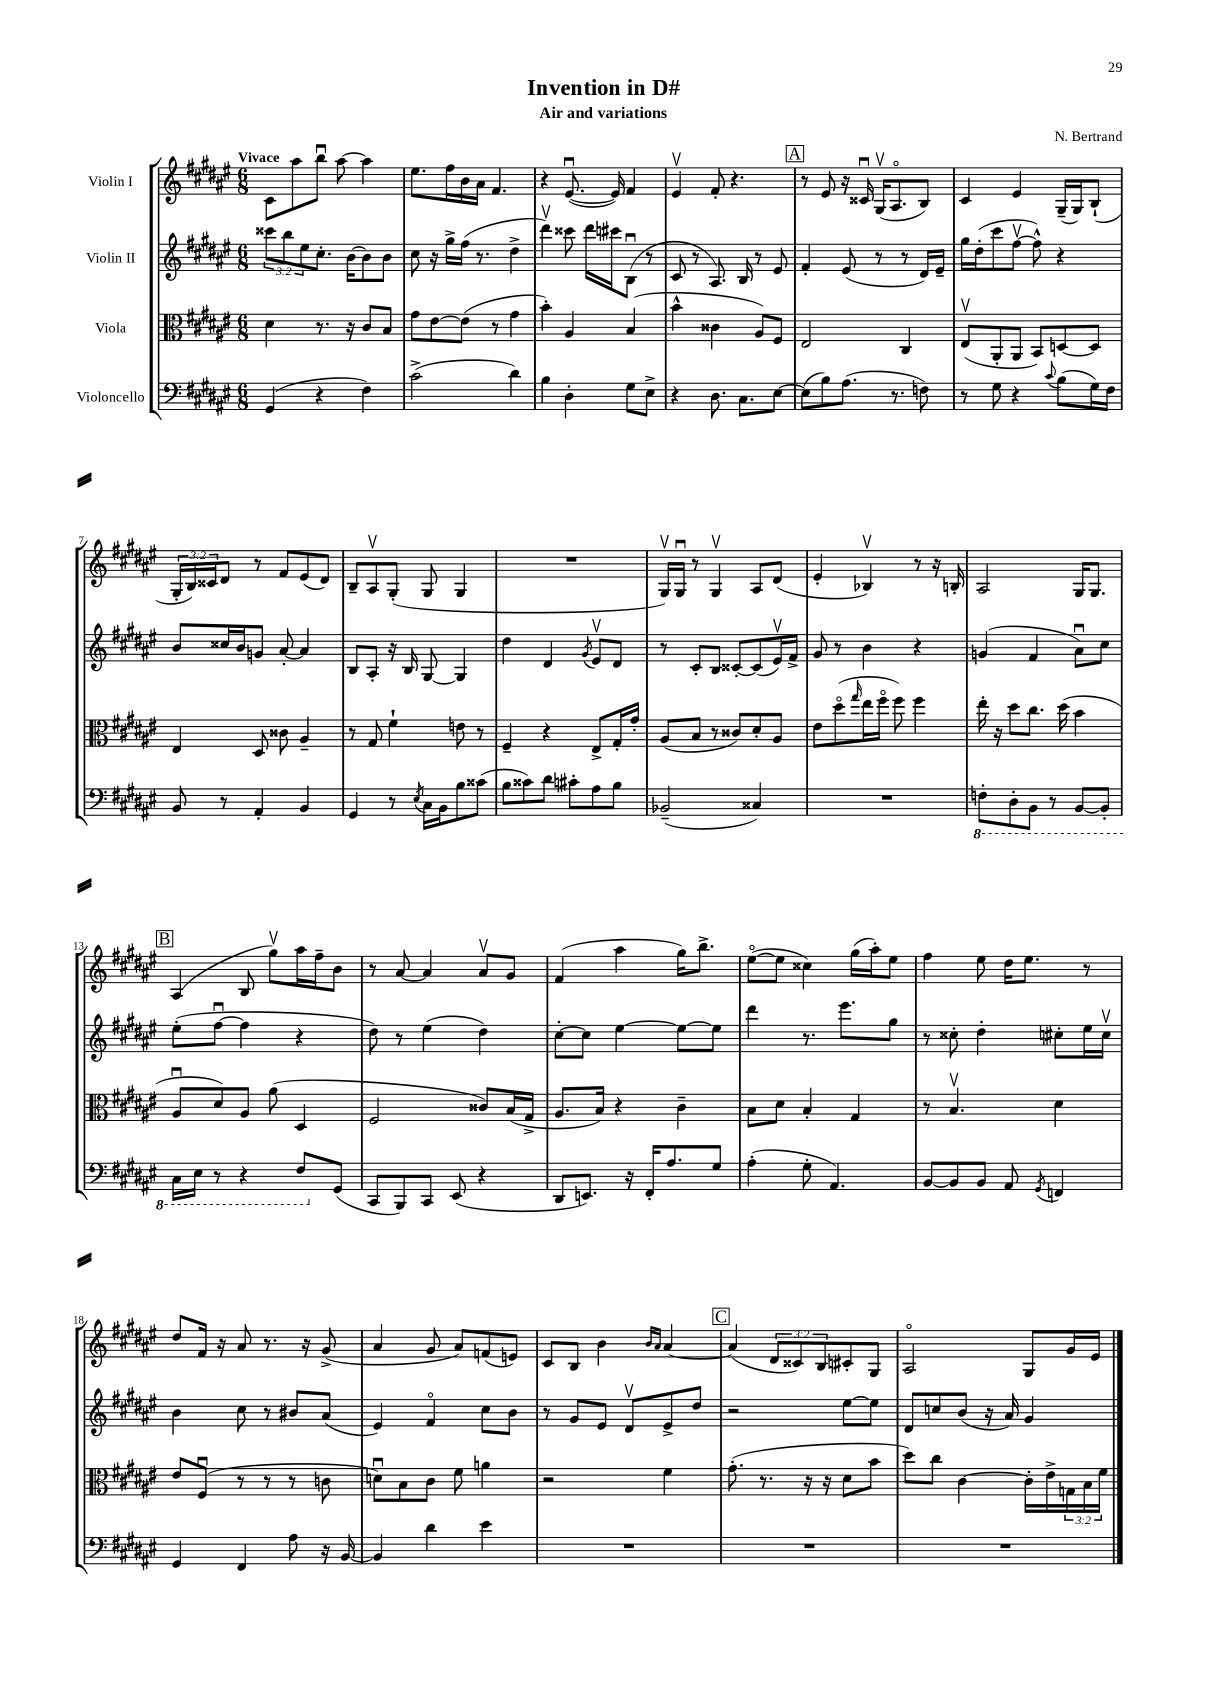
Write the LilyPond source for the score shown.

\header { title = "Invention in D#" composer = "N. Bertrand" subtitle = "Air and variations" }
<<
\new StaffGroup <<
\new Staff = "s0" \with { instrumentName = "Violin I" } {
    \clef treble \key fis \major \numericTimeSignature \time 6/8 \override Staff.TupletNumber.text = #tuplet-number::calc-fraction-text \tempo "Vivace"
    cis'8 ais''8 b''8\downbow ais''8~ ais''4 |
    eis''8. fis''16 b'16 ais'16 fis'4. |
    r4 eis'8.~\downbow( eis'16) fis'4 |
    eis'4\upbow fis'8-. r4. |
    \mark \markup { \box "A" } r8 eis'8 r16 cisis'16\downbow gis16\upbow( ais8.\flageolet b8) |
    cis'4 eis'4 gis16--( gis16) b8-!( |
    \tuplet 3/2 { gis16-. b16) cisis'16 } dis'8 r8 fis'8 eis'8( dis'8) |
    b8-- ais8\upbow gis8-.( gis8 gis4 |
    R2. |
    gis16\upbow) gis16\downbow r8 gis4\upbow ais8 dis'8( |
    eis'4-. bes4\upbow) r8 r16 b16-. |
    ais2 gis16 gis8. |
    \mark \markup { \box "B" } ais4( b8 gis''8\upbow) ais''16 fis''16-- b'8 |
    r8 ais'8~ ais'4 ais'8\upbow gis'8 |
    fis'4( ais''4 gis''16) b''8.-> |
    eis''8~\flageolet( eis''8 cisis''4) gis''16( ais''16-.) eis''8 |
    fis''4 eis''8 dis''16 eis''8. r8 |
    dis''8 fis'16 r16 ais'8 r8. r16 gis'8->( |
    ais'4 gis'8 ais'8) f'8( e'8) |
    cis'8 b8 b'4 \grace { b'16 ais'16 } ais'4~ |
    \mark \markup { \box "C" } ais'4( \tuplet 3/2 { dis'8 cisis'8) b8 } cis'8-. gis8 |
    ais2\flageolet gis8 gis'16 eis'16 \bar "|." |
}
\new Staff = "s1" \with { instrumentName = "Violin II" } {
    \clef treble \key fis \major \numericTimeSignature \time 6/8 \override Staff.TupletNumber.text = #tuplet-number::calc-fraction-text
    \tuplet 3/2 { cisis'''8 b''8 eis''8 } cis''8.-. b'16~ b'8 b'8 |
    cis''8 r16 gis''16-> fis''16( r8. dis''4-> |
    dis'''4\upbow) cisis'''8 dis'''16 cis'''16 b8\downbow( r8 |
    cis'8 r8 ais8.) b16 r8 eis'8 |
    \mark \markup { \box "A" } fis'4-. eis'8( r8 r8 dis'16) eis'16-- |
    gis''16 dis''16-.( cis'''8 fis''8~\upbow fis''8-^) r4 |
    b'8 cisis''16 b'16 g'8 ais'8~-. ais'4 |
    b8 ais8-. r16 b16 gis8~ gis4 |
    dis''4 dis'4 \acciaccatura { gis'8 } eis'8\upbow dis'8 |
    r8 cis'8-. b8 cisis'8~-. cisis'8( eis'16\upbow) fis'16-> |
    gis'8 r8 b'4 r4 |
    g'4( fis'4 ais'8\downbow) cis''8 |
    \mark \markup { \box "B" } eis''8-.( fis''8~\downbow fis''4 r4 |
    dis''8) r8 eis''4( dis''4) |
    cis''8~-. cis''8 eis''4~ eis''8~ eis''8 |
    dis'''4 r8. eis'''8. gis''8 |
    r8 cisis''8-. dis''4-. cis''8-. eis''16 cis''16\upbow |
    b'4 cis''8 r8 bis'8 ais'8( |
    eis'4) fis'4\flageolet cis''8 b'8 |
    r8 gis'8 eis'8 dis'8\upbow eis'8-> dis''8 |
    \mark \markup { \box "C" } r2 eis''8~ eis''8 |
    dis'8 c''8 b'8( r16 ais'16) gis'4 \bar "|." |
}
\new Staff = "s2" \with { instrumentName = "Viola" } {
    \clef alto \key fis \major \numericTimeSignature \time 6/8 \override Staff.TupletNumber.text = #tuplet-number::calc-fraction-text
    dis'4 r8. r16 cis'8 b8 |
    gis'8 eis'8~ eis'8( r8 gis'4 |
    b'4-.) ais4 b4( |
    b'4-^ cisis'4 ais8) fis8 |
    \mark \markup { \box "A" } eis2 cis4 |
    eis8\upbow( ais,8-. ais,8 b,8) d8~ d8 |
    eis4 dis8 cisis'8 ais4-- |
    r8 gis8 fis'4-! e'8 r8 |
    fis4-- r4 eis8-> gis16-. gis'16-. |
    ais8( b8 r8 cisis'8) dis'8-. ais8 |
    eis'8 dis''8\flageolet( \grace { gis''16 } eis''16 fis''16\flageolet fis''8) fis''4 |
    eis''16-. r16 dis''8 cis''8. dis''16( b'4 |
    \mark \markup { \box "B" } ais8\downbow dis'8) ais8 ais'8( dis4 |
    fis2 cisis'8) b16( gis16-> |
    ais8. b16) r4 cis'4-- |
    b8 dis'8 b4-. gis4 |
    r8 b4.\upbow dis'4 |
    eis'8 fis8\downbow( r8 r8 r8 c'8 |
    d'8\downbow) b8 cis'8 fis'8 a'4 |
    r2 fis'4 |
    \mark \markup { \box "C" } gis'8.-.( r8. r16 r16 dis'8 b'8 |
    dis''8) cis''8 cis'4~ cis'16-. eis'16-> \tuplet 3/2 { g16 b16 fis'16 } \bar "|." |
}
\new Staff = "s3" \with { instrumentName = "Violoncello" } {
    \clef bass \key fis \major \numericTimeSignature \time 6/8
    gis,4( r4 fis4) |
    cis'2->( dis'4) |
    b4 dis4-. gis8 eis8-> |
    r4 dis8. cis8. eis8~ |
    \mark \markup { \box "A" } eis8( b8) ais8.( r8. f8) |
    r8 gis8 r4 \appoggiatura { cis'8 } b8( gis16) fis16 |
    b,8 r8 ais,4-. b,4 |
    gis,4 r8 \acciaccatura { eis8 } cis16 b,16 b8 cisis'8( |
    b8 cisis'8) dis'8 cis'8-. ais8 b8 |
    bes,2--( cisis4) |
    R2. |
    \ottava #-1 f,8-. dis,8-. b,,8 r8 b,,8~ b,,8-. |
    \mark \markup { \box "B" } cis,16 eis,16 r8 r4 fis,8 \ottava #0 gis,8( |
    cis,8 b,,8) cis,8 eis,8( r4 |
    dis,8 e,8.) r16 fis,16-. ais8. gis8 |
    ais4-.( gis8-. ais,4.) |
    b,8~ b,8 b,8 ais,8 \acciaccatura { gis,8 } f,4 |
    gis,4 fis,4 ais8 r16 b,16~ |
    b,4 dis'4 eis'4 |
    R2. |
    \mark \markup { \box "C" } R2. |
    R2. \bar "|." |
}
>>
>>
